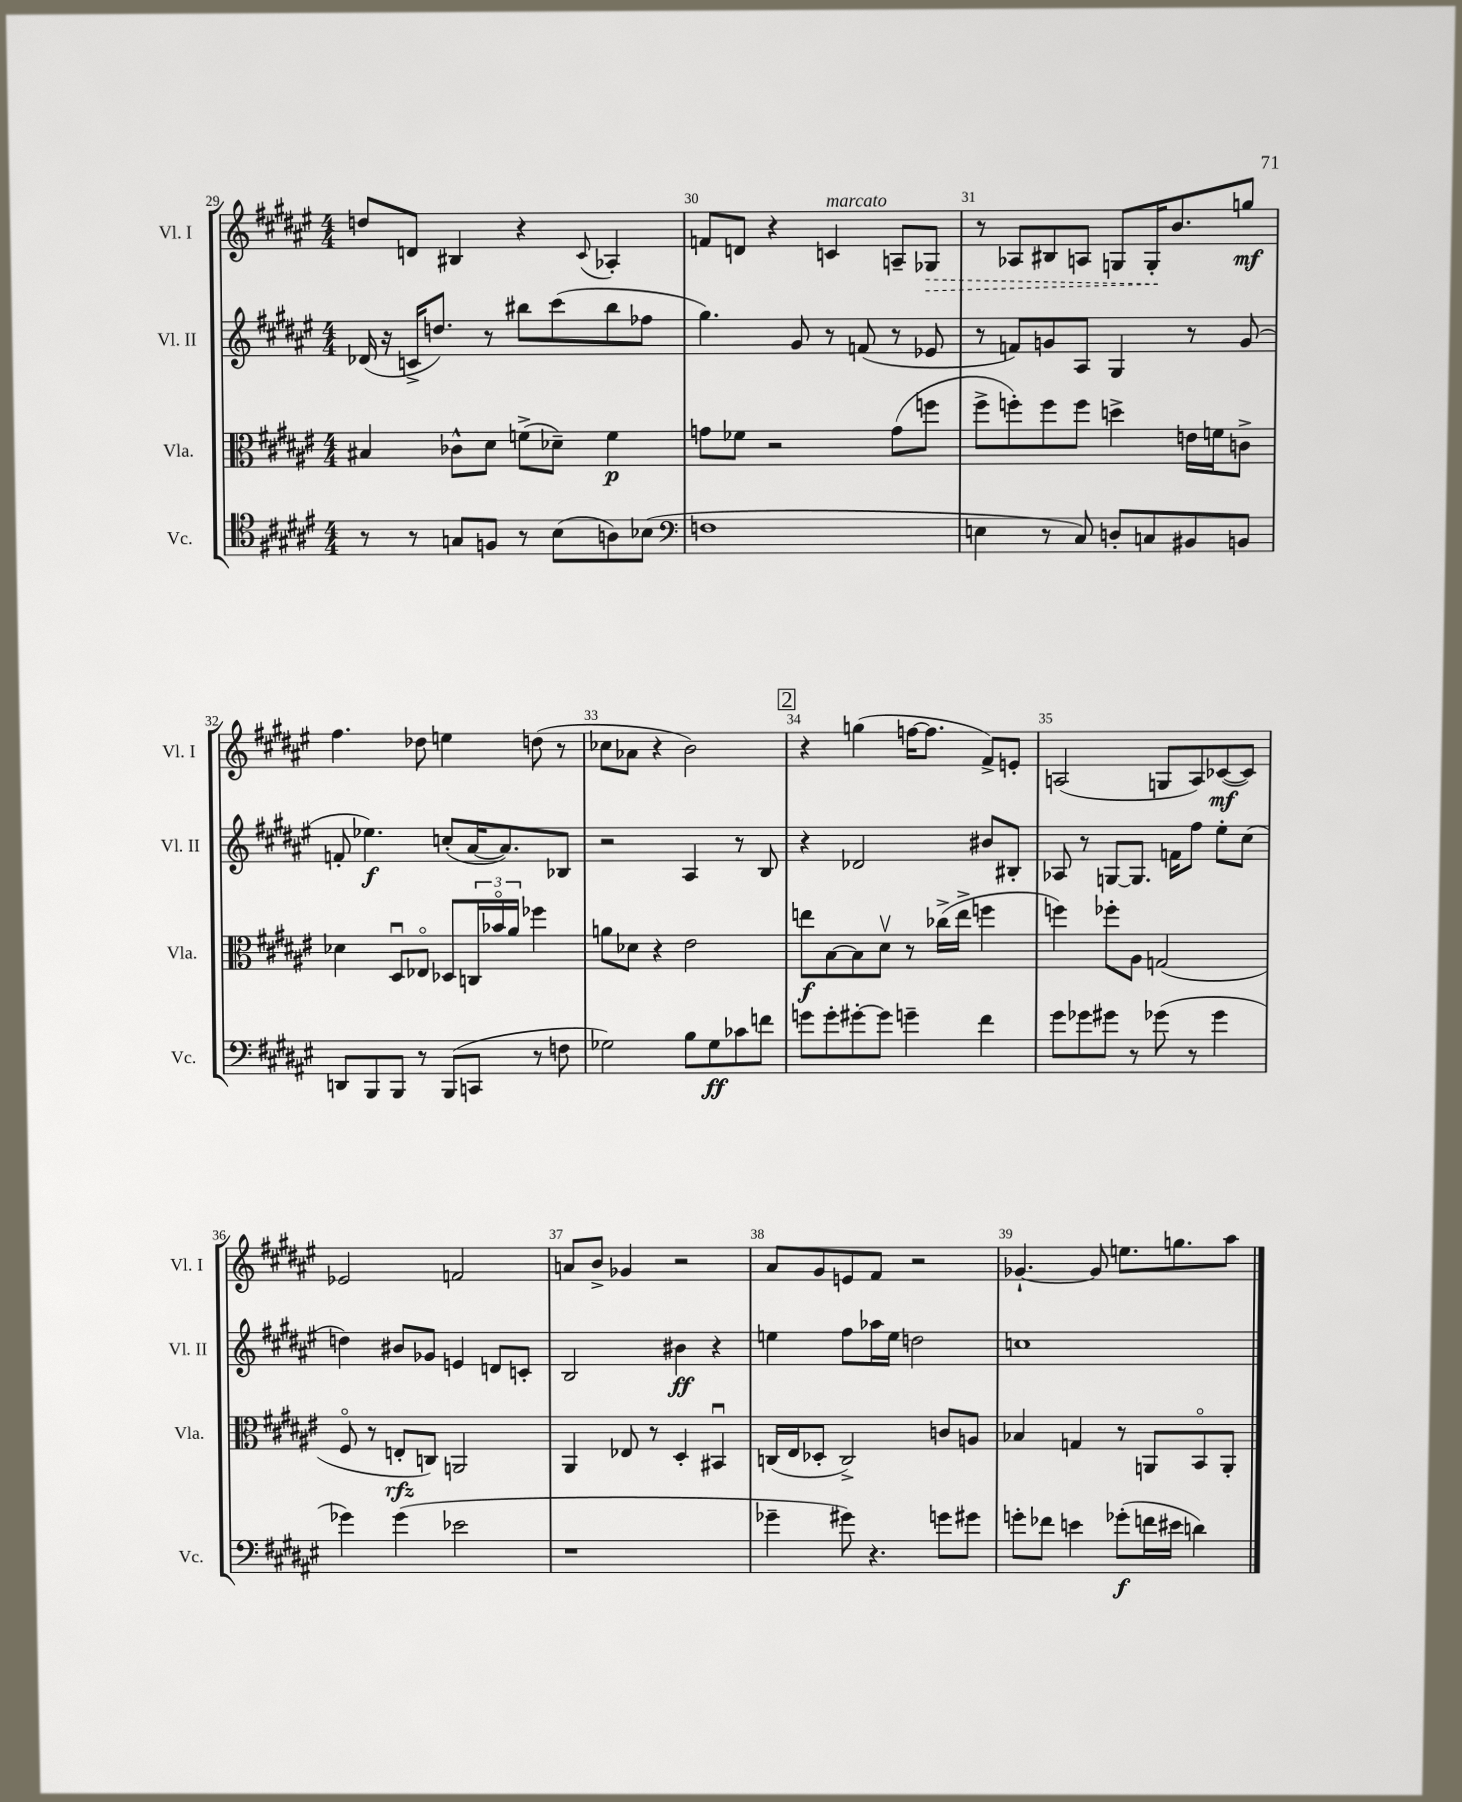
<<
\new StaffGroup <<
\new Staff = "s0" \with { instrumentName = "Vl. I" shortInstrumentName = "Vl. I" } {
    \clef treble \key fis \major \numericTimeSignature \time 4/4
    d''8 d'8 bis4 r4 \appoggiatura { cis'8 } aes4-. |
    f'8 d'8 r4 c'4^\markup { \italic "marcato" } a8-- \once \override Hairpin.style = #'dashed-line ges8\> |
    r8 aes8 bis8 a8 g8 g16-.\! b'8. g''8\mf |
    fis''4. des''8 e''4 d''8( r8 |
    ces''8 aes'8 r4 b'2) |
    \mark \markup { \box "2" } r4 g''4( f''16~ f''8. fis'8->) e'8-. |
    a2( g8 a8) ces'8~\mf( ces'8) |
    ees'2 f'2 |
    a'8 b'8-> ges'4 r2 |
    ais'8 gis'8 e'8 fis'8 r2 |
    ges'4.~-! ges'8 e''8. g''8. ais''8 \bar "|." |
}
\new Staff = "s1" \with { instrumentName = "Vl. II" shortInstrumentName = "Vl. II" } {
    \clef treble \key fis \major \numericTimeSignature \time 4/4
    des'16( r16 c'16-> d''8.) r8 bis''8 cis'''8( bis''8 fes''8 |
    gis''4.) gis'8 r8 f'8( r8 ees'8 |
    r8 f'8) g'8 ais8 gis4 r8 g'8( |
    f'8-. ees''4.\f) c''8-.( ais'16~ ais'8.) bes8 |
    r2 ais4 r8 b8 |
    \mark \markup { \box "2" } r4 des'2 bis'8 bis8-. |
    aes8 r8 g8~ g8. f'16 fis''8 eis''8-. cis''8( |
    d''4) bis'8 ges'8 e'4 d'8 c'8-. |
    b2 bis'4\ff r4 |
    e''4 fis''8 aes''16 e''16 d''2 |
    c''1 \bar "|." |
}
\new Staff = "s2" \with { instrumentName = "Vla." shortInstrumentName = "Vla." } {
    \clef alto \key fis \major \numericTimeSignature \time 4/4
    bis4 ces'8-^ dis'8 f'8->( des'8--) f'4\p |
    g'8 fes'8 r2 g'8( f''8 |
    fis''8-> f''8-.) f''8 f''8 d''4-> e'16 f'16 c'8-> |
    des'4 dis8\downbow ees8\flageolet des8 \tuplet 3/2 { c16 bes'16\flageolet ais'16 } fes''4 |
    a'8 des'8 r4 eis'2 |
    \mark \markup { \box "2" } e''8\f b8~ b8 dis'8\upbow r8 ces''16->( e''16-> f''4 |
    f''4) fes''8-. ais8 g2( |
    fis8\flageolet r8 e8-.\rfz c8) a,2 |
    ais,4 ees8 r8 dis4-. bis,4\downbow |
    c16( eis16 des8-. c2->) c'8 a8 |
    bes4 g4 r8 a,8 b,8\flageolet a,8-. \bar "|." |
}
\new Staff = "s3" \with { instrumentName = "Vc." shortInstrumentName = "Vc." } {
    \clef tenor \key fis \major \numericTimeSignature \time 4/4
    r8 r8 g8 f8 r8 b8( a8) bes8( |
    \clef bass f1 |
    e4 r8 cis8) d8-. c8 bis,8 b,8 |
    d,8 b,,8 b,,8 r8 b,,8( c,8 r8 f8 |
    ges2) b8 ges8\ff ces'8 f'8 |
    \mark \markup { \box "2" } g'8 g'8-. gis'8~-. gis'8 g'4-- fis'4 |
    gis'8 ges'8 gis'8 r8 ges'8( r8 ges'4 |
    ges'4) ges'4( ees'2 |
    r1 |
    ges'4-- gis'8) r4. g'8 gis'8 |
    g'8-. fes'8 e'4 ges'8-.\f( f'16 eis'16 d'4) \bar "|." |
}
>>
>>
\layout { \context { \Score currentBarNumber = #29 \override BarNumber.break-visibility = ##(#f #t #t) barNumberVisibility = #all-bar-numbers-visible } }
